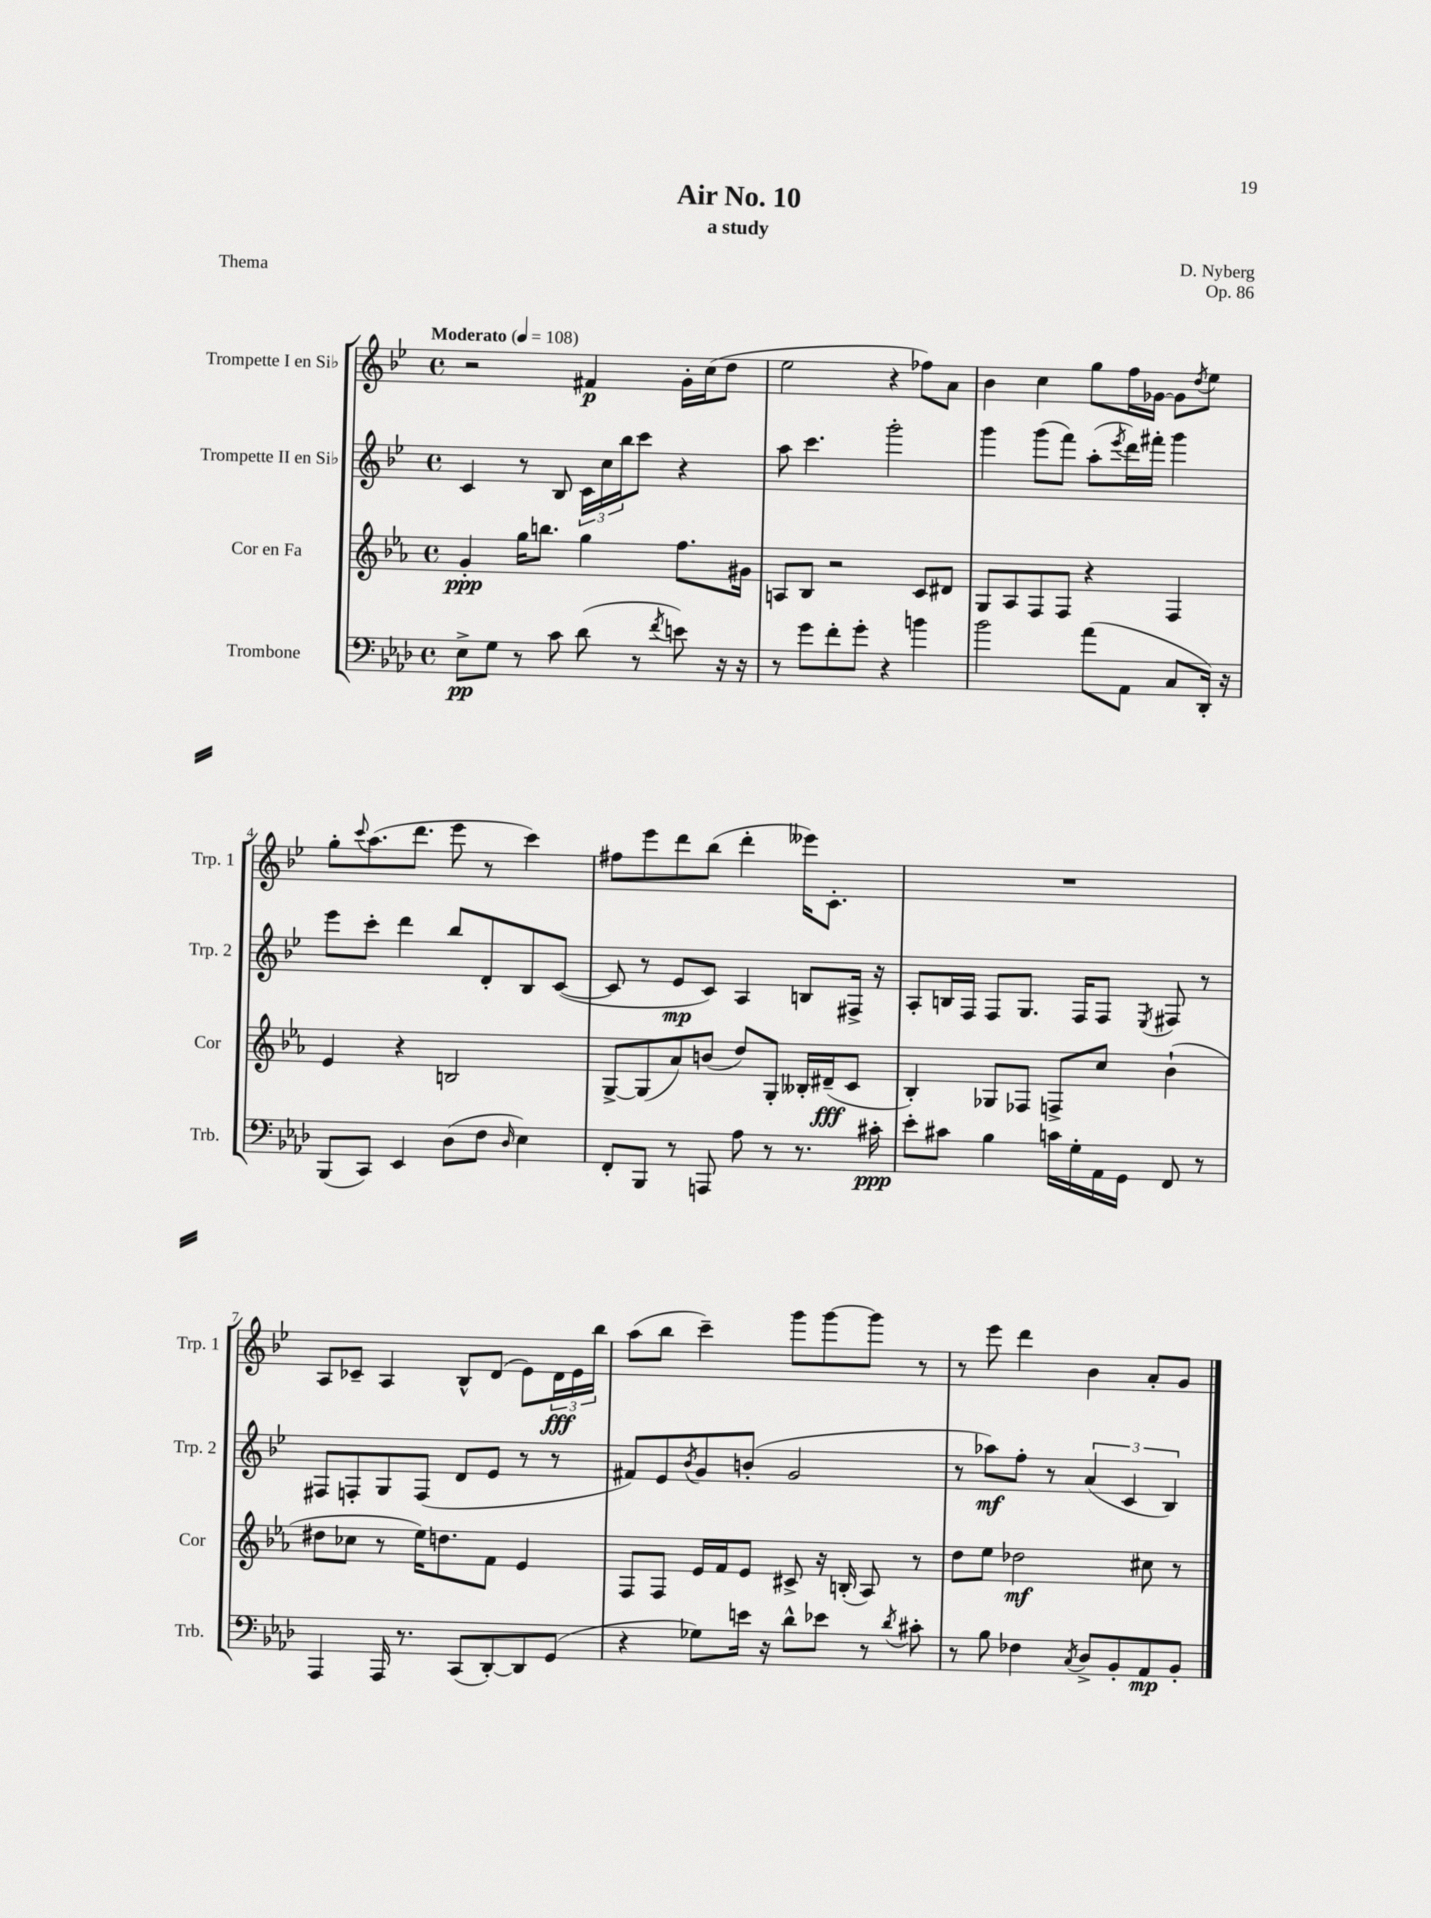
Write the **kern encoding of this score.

**kern	**kern	**kern	**kern
*staff4	*staff3	*staff2	*staff1
*clefF4	*clefG2	*clefG2	*clefG2
*k[b-e-a-d-]	*k[b-e-a-]	*k[b-e-]	*k[b-e-]
*M4/4	*M4/4	*M4/4	*M4/4
*met(c)	*met(c)	*met(c)	*met(c)
*MM108	*MM108	*MM108	*MM108
8E-^	4g'	4c	2r
8G	.	.	.
8r	16gg	8r	.
.	8.bb	.	.
8c	.	8B-	.
(8d-	4gg	24c	4f#
.	.	24cc	.
.	.	24bb-	.
8r	.	8ccc	.
8qf	.	.	.
8e)	8.ff	4r	16g'
.	.	.	(16cc
16r	.	.	8dd
16r	16g#	.	.
=	=	=	=
8r	8A	8aa	2ee-
8g	8B-	4.ccc	.
8f'	2r	.	.
8g'	.	.	.
4r	.	2ggg'	4r
4b	8c	.	8ff-)
.	8d#	.	8a
=	=	=	=
2b-	8G	4ggg	4b-
.	8A-	.	.
.	8F	(8ggg	4cc
.	8F	8fff)	.
(8a-	4r	(8aa'	8gg
.	.	8qeee-	.
8AA-	.	16ddd)	16ff
.	.	16fff#'	[16g-
8C	4F	4ggg	8g-]
.	.	.	8qdd
16DD-')	.	.	8ee-
16r	.	.	.
=	=	=	=
(8BBB-	4e-	8eee-	8gg'
.	.	.	8qqccc
8CC)	.	8ccc'	(8.aa
4EE-	4r	4ddd	.
.	.	.	8.ddd
(8D-	2B	8bb-	8eee-
8F	.	8d'	8r
16qqD-	.	.	.
4E-)	.	8B-	4ccc)
.	.	([8c	.
=	=	=	=
8FF'	[8G^	8c]	8ff#
8BBB-	(8G]	8r	8eee-
8r	8a-)	8e-	8ddd
8AAA	(8b	8c)	(8bb-
8A-	8dd)	4A	4ddd'
8r	8G'	.	.
8.r	16B--'	8B	16eee--)
.	(16d#~	.	8.c'
.	8c	16F#^	.
16c#'	.	16r	.
=	=	=	=
8e-'	4B-')	8A'	1r
8c#	.	16B	.
.	.	16F	.
4B-	8G-	8F	.
.	8F-	8.G	.
16c	8F^	.	.
16G'	.	16F	.
16AA-	8cc	8F	.
16GG	.	.	.
.	.	8qE-	.
8FF	(4b-`	8F#	.
8r	.	8r	.
=	=	=	=
4AAA-	8dd#	8F#	8A
.	8cc-	8F'	8c-~
16AAA-	8r	8G	4A
8.r	.	.	.
.	16ee-)	(8F	.
.	8.dd	.	.
(8CC	.	8d	8B-^^
[8DD-')	8f	8e-	(8d
8DD-]	4e-	8r	8e-)
(8GG	.	8r	24d
.	.	.	24e-
.	.	.	24bb-
=	=	=	=
4r	8F	8f#)	(8aa
.	8F	8e-	8bb-
.	.	8qb-	.
8G-)	16e-	8g	4ccc~)
.	16f	.	.
16e	8e-	(8b'	.
16r	.	.	.
8d-^^	8c#^	2g	8ggg
8e-	16r	.	[8ggg
.	(16B'	.	.
8r	8A-)	.	8ggg]
8qd-	.	.	.
8c#'	8r	.	8r
=	=	=	=
8r	8dd	8r	8r
8B-	8ee-	8aa-)	8eee-
4F-	2dd-	8ff'	4ddd
.	.	8r	.
8qC	.	.	.
8D-^	.	(6a	4b-
8BB-'	.	.	.
.	.	6c	.
8AA-	8cc#	.	8a'
.	.	6B-)	.
8BB-'	8r	.	8g
==	==	==	==
*-	*-	*-	*-
